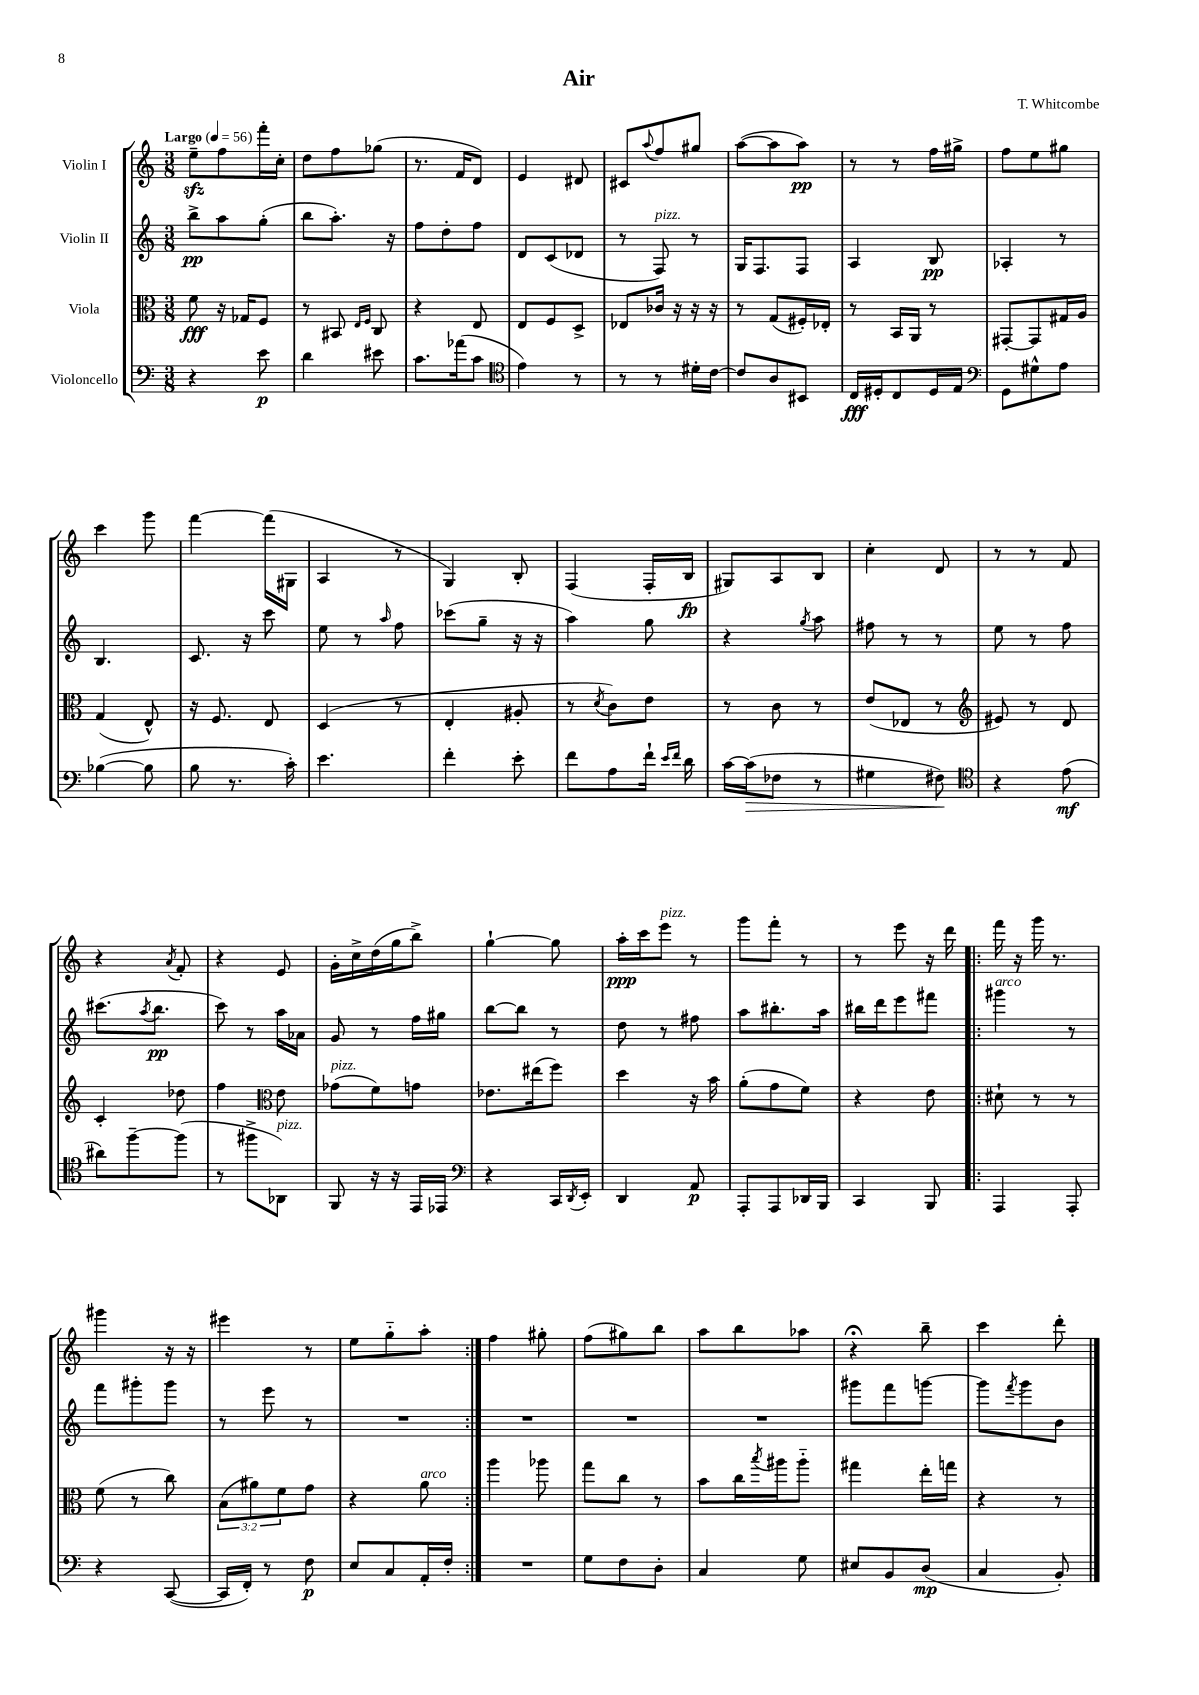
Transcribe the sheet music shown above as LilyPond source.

\header { title = "Air" composer = "T. Whitcombe" }
<<
\new StaffGroup <<
\new Staff = "s0" \with { instrumentName = "Violin I" } {
    \clef treble \key c \major \numericTimeSignature \time 3/8 \tempo "Largo" 4 = 56
    e''8--\sfz f''8 f'''16-. c''16-. |
    d''8 f''8 ges''8( |
    r8. f'16 d'8) |
    e'4 dis'8 |
    cis'8 \appoggiatura { a''8 } f''8 gis''8 |
    a''8~( a''8 a''8\pp) |
    r8 r8 f''16 gis''16-> |
    f''8 e''8 gis''8 |
    c'''4 g'''8 |
    f'''4~ f'''16( gis16 |
    a4 r8 |
    g4) b8-. |
    f4( f16-. b16\fp |
    gis8) a8 b8 |
    c''4-. d'8 |
    r8 r8 f'8 |
    r4 \acciaccatura { a'8 } f'8-. |
    r4 e'8 |
    g'16-. c''16-> d''16( g''16 b''8->) |
    g''4~-! g''8 |
    a''16-.\ppp c'''16 e'''8^\markup { \italic "pizz." } r8 |
    g'''8 f'''8-. r8 |
    r8 e'''8 r16 d'''16 |
    \repeat volta 2 { f'''16 r16 g'''16 r8. |
    gis'''4 r16 r16 |
    eis'''4 r8 |
    e''8 g''8-_ a''8-. | }
    f''4 gis''8-. |
    f''8( gis''8) b''8 |
    a''8 b''8 aes''8 |
    r4\fermata b''8-- |
    c'''4 d'''8-. \bar "|." |
}
\new Staff = "s1" \with { instrumentName = "Violin II" } {
    \clef treble \key c \major \numericTimeSignature \time 3/8
    b''8->\pp a''8 g''8-.( |
    b''8 a''8.-.) r16 |
    f''8 d''8-. f''8 |
    d'8 c'8( des'8 |
    r8 f8^\markup { \italic "pizz." }) r8 |
    g16 f8. f8 |
    a4 b8\pp |
    aes4-. r8 |
    b4. |
    c'8. r16 c'''8 |
    e''8 r8 \grace { a''16 } f''8 |
    ces'''8( g''8-- r16 r16 |
    a''4) g''8 |
    r4 \acciaccatura { g''8 } a''8 |
    fis''8 r8 r8 |
    e''8 r8 f''8 |
    cis'''8.( \acciaccatura { a''8 } b''8.\pp |
    c'''8) r8 a''16 aes'16 |
    g'8 r8 f''16 gis''16 |
    b''8~ b''8 r8 |
    d''8 r8 fis''8 |
    a''8 bis''8.-. a''16 |
    bis''16 d'''16 e'''8 fis'''8 |
    \repeat volta 2 { gis'''4^\markup { \italic "arco" } r8 |
    f'''8 gis'''8-. gis'''8 |
    r8 e'''8 r8 |
    R4. | }
    R4. |
    R4. |
    R4. |
    gis'''8 f'''8 g'''8~ |
    g'''8 \acciaccatura { f'''8 } g'''8 b'8 \bar "|." |
}
\new Staff = "s2" \with { instrumentName = "Viola" } {
    \clef alto \key c \major \numericTimeSignature \time 3/8 \override Staff.TupletNumber.text = #tuplet-number::calc-fraction-text
    f'8\fff r16 ges16 f8 |
    r8 bis,8 \grace { e16 f16 } c8 |
    r4 e8 |
    e8 f8 d8-> |
    ees8 ces'16 r16 r16 r16 |
    r8 g8( fis16-.) ees16-. |
    r8 b,16 a,16 r8 |
    gis,8~-. gis,8 gis16 a16 |
    g4( e8-^) |
    r16 f8. e8 |
    d4( r8 |
    e4-. ais8-. |
    r8 \acciaccatura { d'8 } c'8) e'8 |
    r8 c'8 r8 |
    e'8( ees8 r8 |
    \clef treble eis'8) r8 d'8 |
    c'4-. des''8 |
    f''4 \clef alto e'8 |
    ges'8^\markup { \italic "pizz." }( f'8) g'8 |
    ees'8. eis''16( f''8) |
    d''4 r16 b'16 |
    a'8-.( g'8 f'8) |
    r4 e'8 |
    \repeat volta 2 { dis'8-! r8 r8 |
    f'8( r8 c''8) |
    \tuplet 3/2 { b8( ais'8) f'8 } g'8 |
    r4 a'8^\markup { \italic "arco" } | }
    a''4 aes''8 |
    g''8 c''8 r8 |
    b'8 c''16 \acciaccatura { b''8 } ais''16 ais''8-_ |
    gis''4 e''16-. g''16 |
    r4 r8 \bar "|." |
}
\new Staff = "s3" \with { instrumentName = "Violoncello" } {
    \clef bass \key c \major \numericTimeSignature \time 3/8
    r4 e'8\p |
    d'4 eis'8 |
    c'8. aes'16( c'8 |
    \clef tenor e'4) r8 |
    r8 r8 dis'16-. c'16~ |
    c'8 a8 bis,8 |
    c16\fff dis16-. c8 dis16 e16 |
    \clef bass g,8 gis8-^ a8 |
    bes4~( bes8 |
    b8 r8. c'16-.) |
    e'4. |
    f'4-. e'8-. |
    f'8 a8 f'16-! \grace { e'16 f'16 } d'16 |
    c'16~ c'16\>( fes8 r8 |
    gis4 fis8\!) |
    \clef tenor r4 e'8\mf( |
    ais'8) f''8~-- f''8( |
    r8 fis''8-> aes,8^\markup { \italic "pizz." }) |
    f,8 r16 r16 e,16 ees,16 |
    \clef bass r4 c,16 \acciaccatura { d,8 } e,16-. |
    d,4 a,8\p |
    a,,8-. a,,8 des,16 b,,16 |
    c,4 b,,8 |
    \repeat volta 2 { a,,4 a,,8-. |
    r4 c,8~( |
    c,16 f,16-.) r8 f8\p |
    e8 c8 a,16-. f16-. | }
    R4. |
    g8 f8 d8-. |
    c4 g8 |
    eis8 b,8 d8\mp( |
    c4 b,8-.) \bar "|." |
}
>>
>>
\layout { \context { \Score \remove "Bar_number_engraver" } }
